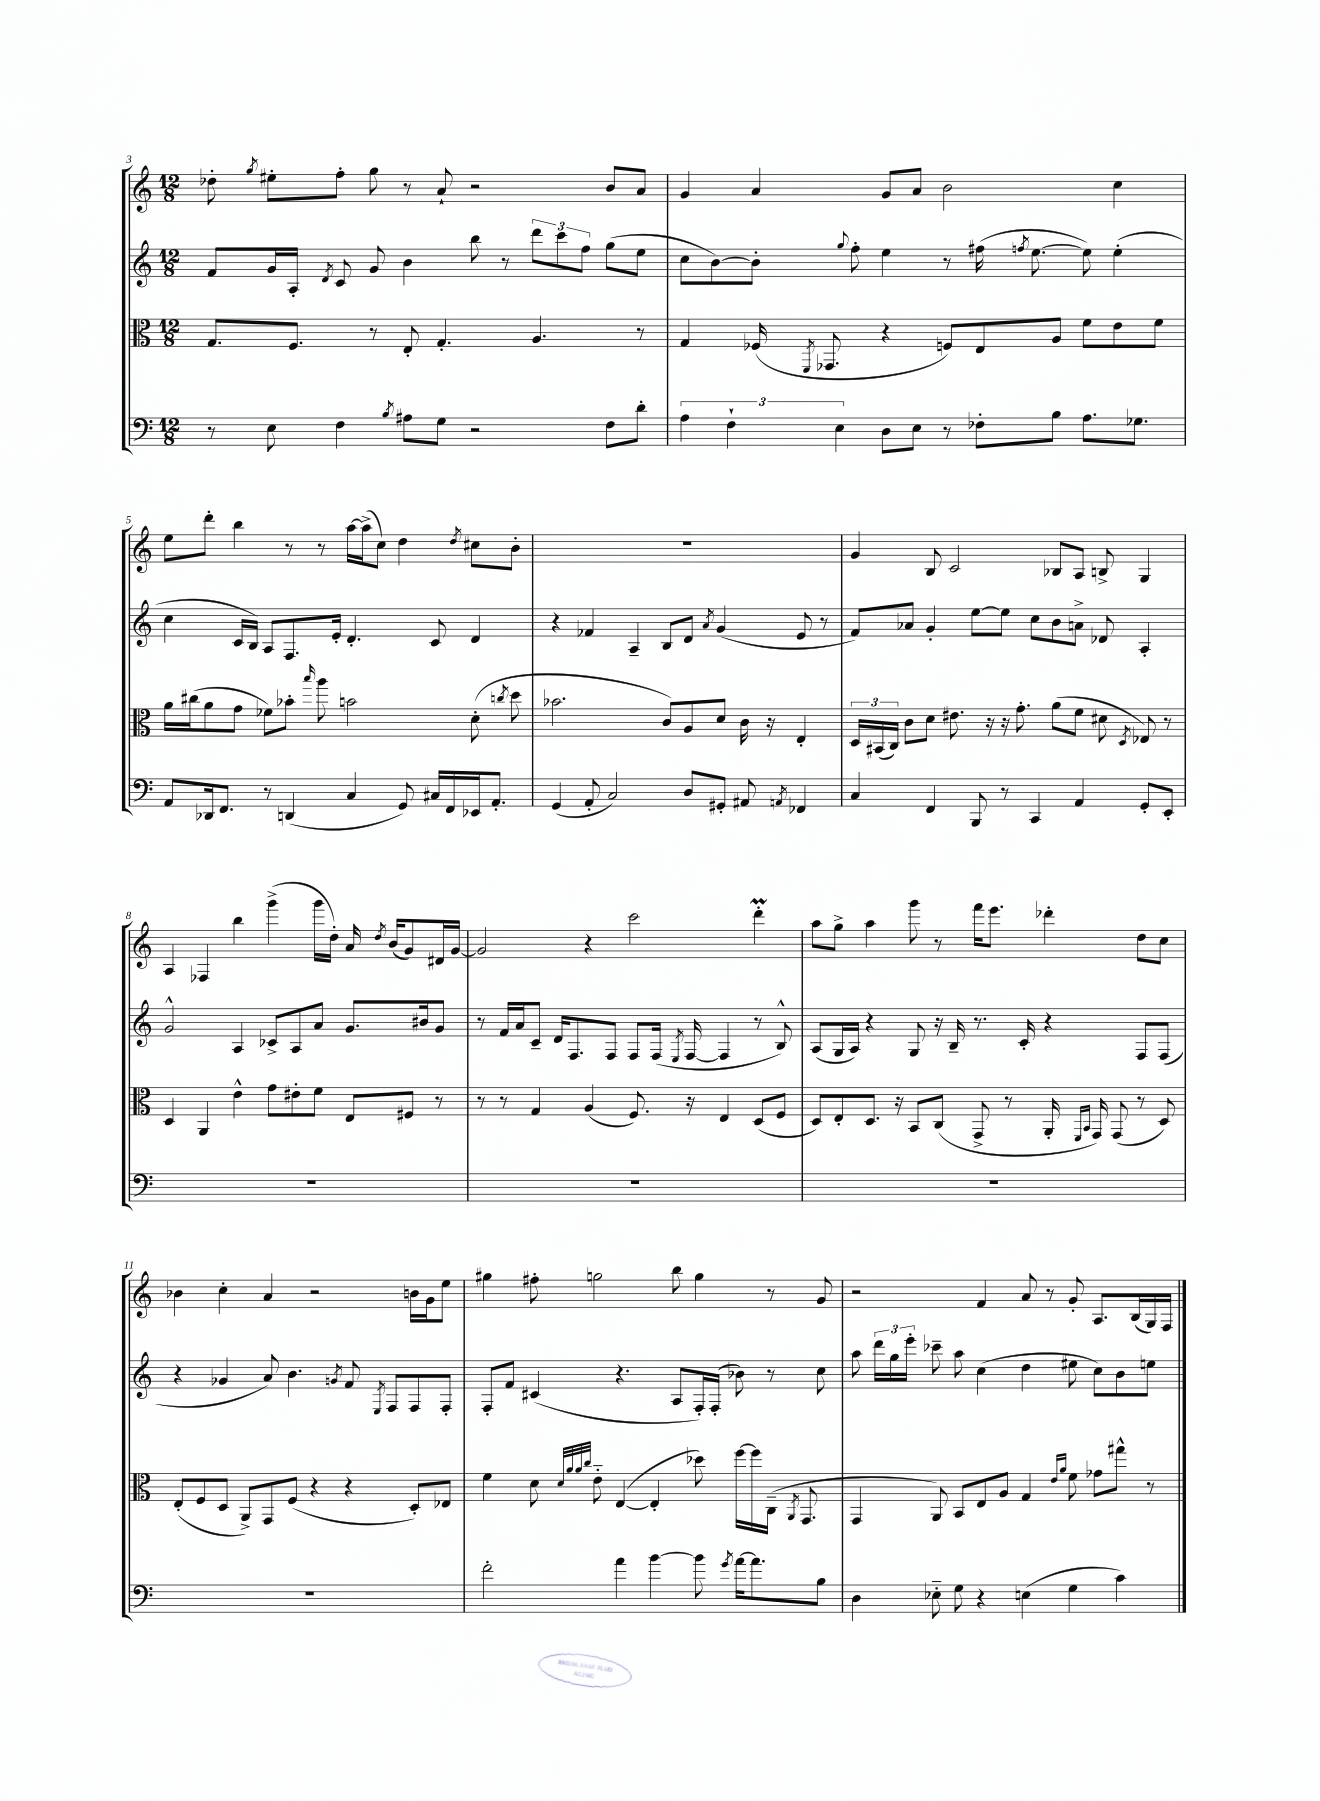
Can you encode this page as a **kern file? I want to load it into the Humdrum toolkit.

**kern	**kern	**kern	**kern
*staff4	*staff3	*staff2	*staff1
*clefF4	*clefC3	*clefG2	*clefG2
*k[]	*k[]	*k[]	*k[]
*M12/8	*M12/8	*M12/8	*M12/8
8r	8.G/L	8f/L	8dd-'\
.	.	.	8qgg/
8E\	.	16g/L	8ee#'\L
.	8.F/J	16A'/JJ	.
.	.	8qd/	.
4F\	.	8c/	8ff'\J
.	8r	8g/	8gg\
8qB/	.	.	.
8A#\L	8E'/	4b\	8r
8G\J	4.G'/	.	8a`/
2r	.	8bb\	2r
.	.	8r	.
.	4.A/	12ddd\L	.
.	.	12ccc\	.
.	.	12ff\J	.
8F\L	.	(8gg\L	8b/L
8d'\J	8r	8ee\J	8a/J
=	=	=	=
6A\	4G/	8cc\L	4g/
.	.	[8b\)	.
6F`\	.	.	.
.	(16F-/	8b'\]J	4a/
.	8qFF/	.	.
.	8.GG-/	.	.
6E\	.	.	.
.	.	8qqgg/	.
.	.	8ff'\	.
8D\L	4r	4ee\	8g/L
8E\J	.	.	8a/J
8r	8F/L)	8r	2b\
8F-'\L	8E/	(16ff#\	.
.	.	8qff/	.
.	.	[8.ee\	.
8B\J	8A/J	.	.
8.A\L	8f\L	8ee\])	.
.	8e\	(4ee'\	4cc\
8.G-\J	.	.	.
.	8f\J	.	.
=	=	=	=
8AA/L	16a\LL	4cc\	8ee\L
.	(16cc#\J	.	.
16DD-/k	8a\	.	8ddd'\J
8.FF/J	.	.	.
.	8g\J	16c/LL	4bb\
.	.	16B/JJ)	.
8r	8f-\L)	8A/L	.
(4DD/	8b-'\J	8.F/	8r
.	16qqbb/	.	.
.	8aa\	.	8r
.	.	16e'/Jk	.
4C/	2b\	4.d'/	[16aa\LL
.	.	.	(16aa^\]J
.	.	.	8cc\J)
8GG/)	.	.	4dd\
16C#/LL	.	8c/	.
16FF/	.	.	.
.	.	.	8qdd/
16EE-/J	(8d'\	4d/	8cc#\L
8.AA'/J	.	.	.
.	8qcc/	.	.
.	8dd\	.	8b'\J
=	=	=	=
(4GG/	2.b-\	4r	1.r
8AA'/	.	4f-/	.
2C/)	.	.	.
.	.	4A~/	.
.	8c/L)	8B/L	.
8D/L	8A/	8d/J	.
.	.	8qa/	.
8GG#'/J	8d/J	(4g/	.
8AA#/	16c\	.	.
.	16r	.	.
8qAA/	.	.	.
4FF-/	4E'/	8e/	.
.	.	8r	.
=	=	=	=
4C/	24D/LL	8f/L)	4g/
.	(24BB#/	.	.
.	24C/JJ)	.	.
.	8c\L	8a-/J	.
4FF/	8d\J	4g'/	8B/
.	8.e#\	.	2c/
8BBB/	.	[8ee\L	.
.	16r	.	.
8r	16r	8ee\]J	.
.	8.g'\	.	.
4CC/	.	8cc\L	.
.	(8a\L	8b\	8B-/L
4AA/	8f\J	8a^\J	8A/J
.	8d#\	8d-/	8B^/
.	8qD/	.	.
8GG'/L	8E-/)	4A'/	4G/
8EE'/J	8r	.	.
=	=	=	=
1.r	4D/	2g^^/	4A/
.	4AA/	.	4F-/
.	4e^^\	4A/	4bb\
.	8g\L	8c-^/L	(4ggg^\
.	8e#'\	8A/	.
.	8f\J	8a/J	16ggg\LL
.	.	.	16dd'\JJ)
.	8E/L	8.g/L	16a/
.	.	.	8qdd/
.	.	.	(16b/LK
.	8F#/J	.	8g/)
.	.	16b#/k	.
.	8r	8g/J	16d#/L
.	.	.	[16g/JJ
=	=	=	=
1.r	8r	8r	2g/]
.	8r	16f/LL	.
.	.	16a/J	.
.	4G/	8c~/J	.
.	.	16d/LK	.
.	.	8.F/	.
.	(4A/	.	4r
.	.	8F/J	.
.	8.F/)	8F/L	2ccc\
.	.	(16F/Jk	.
.	.	8qE/	.
.	16r	[16F/	.
.	4E/	4F/]	.
.	(8D/L	8r	4ddd'\
.	8F/J	8B^^/)	.
=	=	=	=
1.r	8D/L)	(8A/L	8aa\L
.	8E'/	16G/L	8gg^\J
.	.	16A/JJ)	.
.	8.D/J	4r	4aa\
.	16r	.	.
.	8BB/L	8G/	8ggg\
.	(8C/J	16r	8r
.	.	16B~/	.
.	8GG^/	8.r	16fff\LK
.	.	.	8.eee\J
.	8r	.	.
.	.	16c'/	.
.	16AA'/	4r	4ddd-'\
.	16qqFF/LL	.	.
.	16qqBB/JJ	.	.
.	16GG/)	.	.
.	(8GG/	.	.
.	8r	8F/L	8dd\L
.	8D/)	(8F/J	8cc\J
=	=	=	=
1.r	(8E'/L	4r	4b-\
.	8F/	.	.
.	8D/J	4g-/	4cc'\
.	8AA^/L)	.	.
.	8GG/	8a/)	4a/
.	(8F/J	4.b\	.
.	4r	.	2r
.	.	8qg/	.
.	4r	8f/	.
.	.	8qE/	.
.	.	8F/L	.
.	8D'/L)	8F/	16b\LL
.	.	.	16g\J
.	8E-/J	8F'/J	8ee\J
=	=	=	=
2f'\	4f\	8F'/L	4gg#\
.	.	8f/J	.
.	8d\	(4c#/	8ff#'\
.	32qqd/LLL	.	.
.	32qqa/	.	.
.	32qqa/	.	.
.	32qqcc/JJJ	.	.
.	8e'~\	.	2gg\
4a\	([4E/	4.r	.
[4b\	4E'/]	.	.
.	.	8A/L	8bb\
8b\]	8dd-\)	16F'/L)	4gg\
.	.	(16F'/JJ	.
8qg/	.	.	.
[16a\LK	[16ff\LL	8b-\)	.
8.a\]	16ff\]	.	.
.	(16C~\JJ	8r	8r
.	8qAA/	.	.
.	8.GG/	.	.
8B\J	.	8cc\	8g/
=	=	=	=
4D\	4GG/	8aa\	2r
.	.	24ddd\LL	.
.	.	24gg\	.
.	.	24eee'\JJ	.
8E-'~\	8AA/)	8ccc-~\	.
8G\	8BB/L	8aa\	.
4r	8E/	(4cc\	4f/
.	8A/J	.	.
(4E\	4G/	4dd\	8a/
.	.	.	8r
.	16qqe/LL	.	.
.	16qqa/JJ	.	.
4G\	8f\	8ee#\	8g'/
.	8g-\L	8cc\L)	8.A/L
4c\)	8gg#^^\J	8b\	.
.	.	.	(16B/L
.	8r	8ee\J	16G/)
.	.	.	16F/JJ
==	==	==	==
*-	*-	*-	*-
